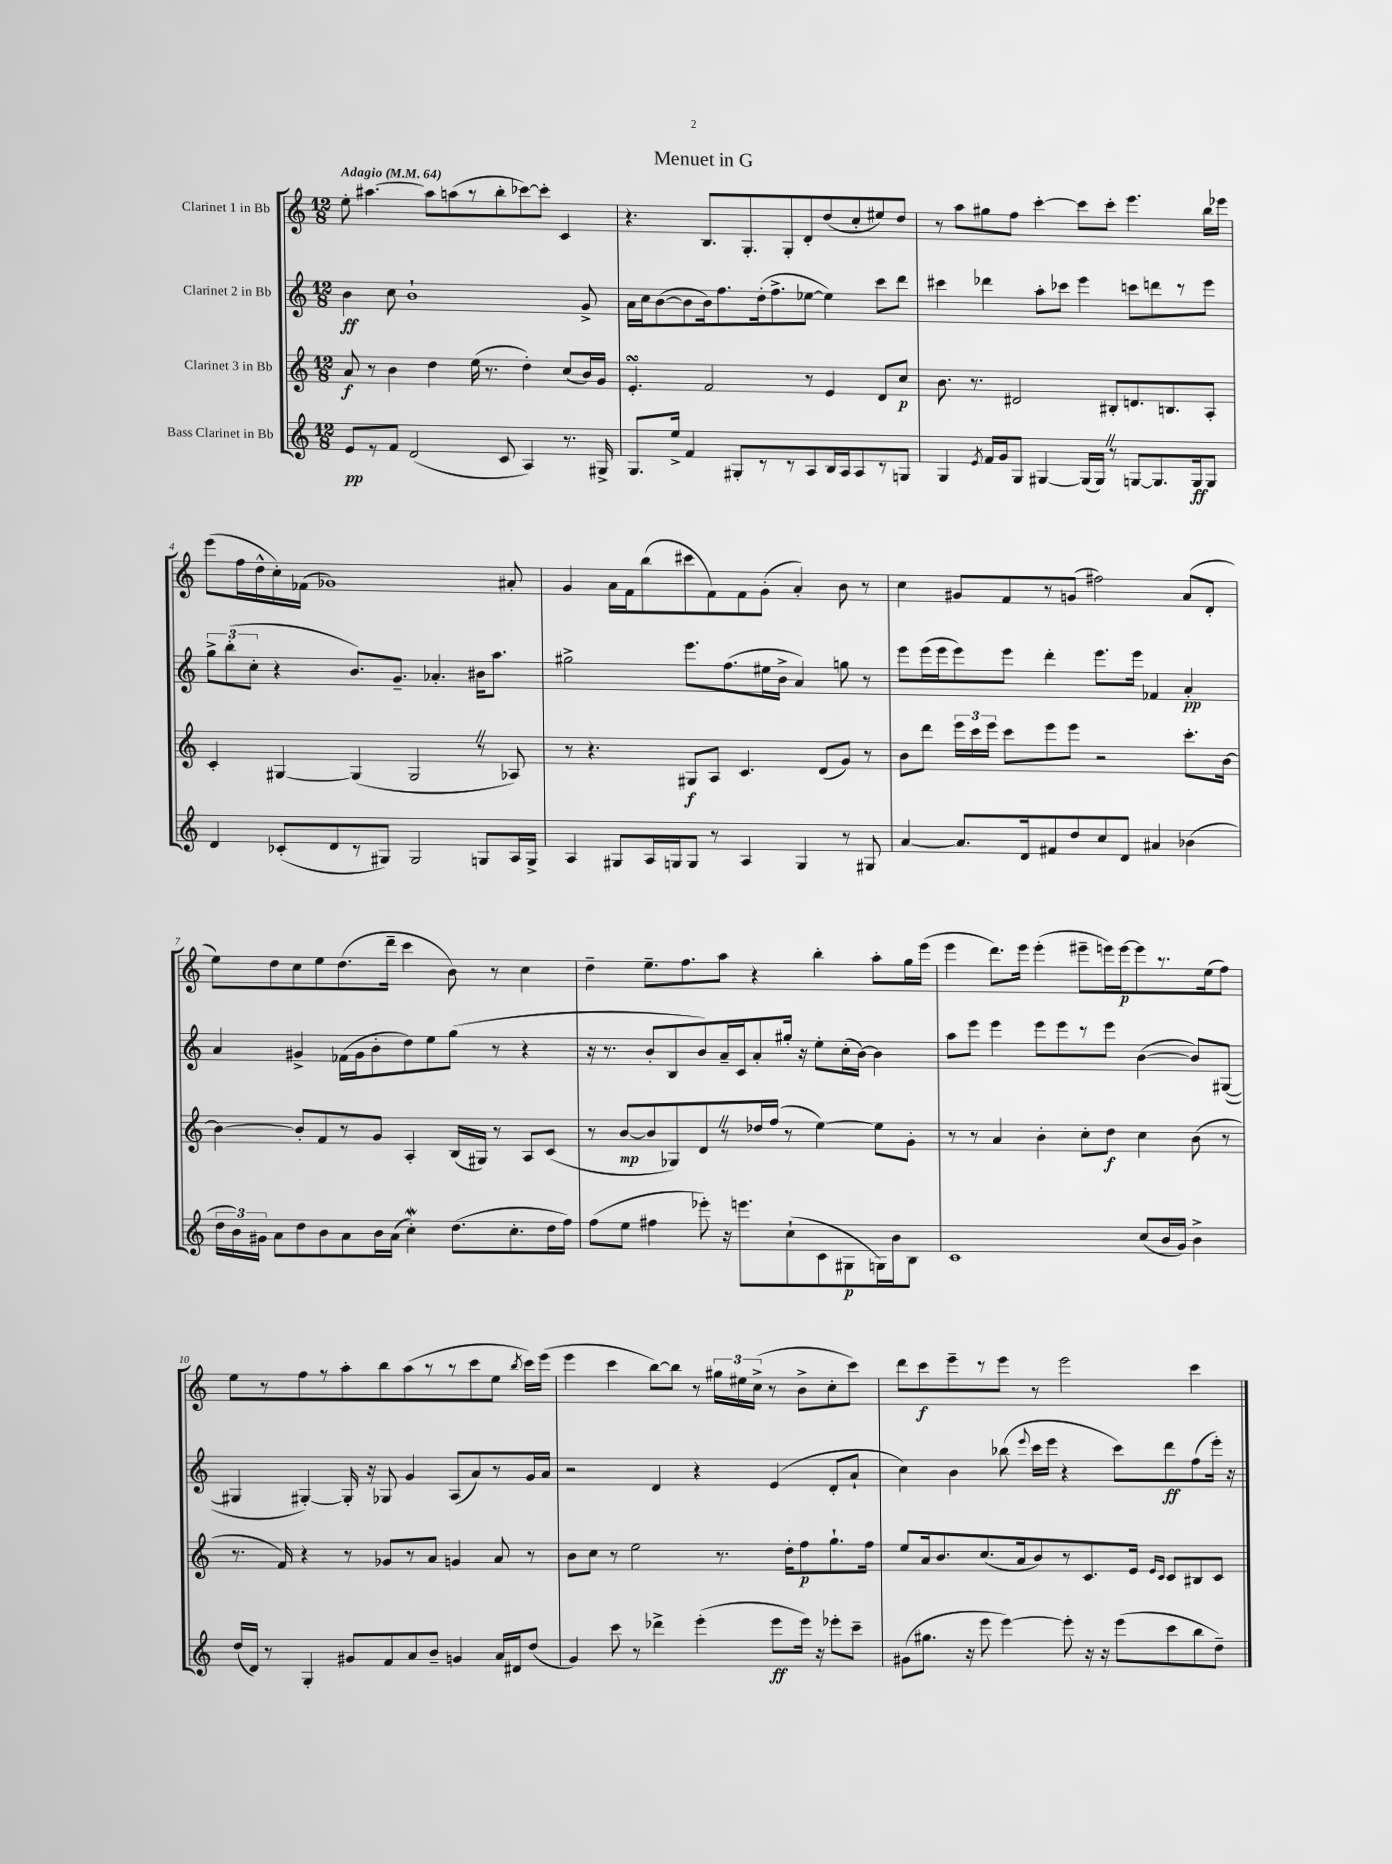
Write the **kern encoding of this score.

**kern	**kern	**kern	**kern
*staff4	*staff3	*staff2	*staff1
*clefG2	*clefG2	*clefG2	*clefG2
*k[]	*k[]	*k[]	*k[]
*M12/8	*M12/8	*M12/8	*M12/8
*MM64	*MM64	*MM64	*MM64
8e	8a	4b	8ee'
8r	8r	.	[4.aa#
8f	4b	8cc	.
(2d	.	1b`	.
.	4dd	.	8aa#]
.	.	.	(8aa
.	(16ee	.	8r
.	8.r	.	.
8c	.	.	8bb'
4A)	4dd')	.	[8ccc-)
.	.	.	8ccc-']
8.r	(8cc	.	4c
.	16b)	8g^	.
16G#^	16g	.	.
=	=	=	=
8.G	4.e'	16a	4.r
.	.	16cc	.
.	.	([8b	.
16ee^	.	.	.
4f	.	8b]	.
.	2f	16b)	8.B
.	.	8.ff	.
8G#'	.	.	.
.	.	.	8.G'
8r	.	(16dd'	.
.	.	8.ff^	.
8r	.	.	8G'
8A	8r	[8ee-	8d'
16B	4e	4ee-])	(8dd
16A	.	.	.
8A	.	.	8cc'
8r	8d	8ccc	8ee#)
8G	8cc	8ddd	8dd
=	=	=	=
4G	8.b	4ccc#	8r
.	.	.	8aa
.	8.r	.	.
8qe	.	.	.
16f	.	4ddd-	8gg#
16g	.	.	.
8G	2d#	.	8ff
[4G#	.	8aa'	[4ccc'
.	.	8ccc-	.
(16G#]	.	4eee	8ccc]
16G#)	.	.	.
8r	8B#'	.	8ccc'
[8G	8.d	8ccc	4.eee
8.G]	.	8ddd	.
.	8.B	.	.
.	.	8r	.
16G	.	.	.
8G	8A'	8eee	16bb
.	.	.	16eee-
=	=	=	=
4d	4c'	12gg^	(8eee
.	.	(12bb'	.
.	.	.	16ff
.	.	12cc'	.
.	.	.	16dd^^
(8c-'	[4G#	4r	16cc')
.	.	.	(16f-
8d	.	.	1g-)
8r	(4G#]	8.b)	.
8G#)	.	.	.
.	.	8.g~	.
2G#	2G#	.	.
.	.	4.a-'	.
8G	8r	16b#	.
.	.	8.aa	.
16A	8A-)	.	8a#'
16G^	.	.	.
=	=	=	=
4A	8r	2gg#^	4g
.	4.r	.	.
8G#	.	.	16a
.	.	.	16f
16A	.	.	(8bb
16G	.	.	.
8G	8G#	8.eee	8ccc#
8r	8A	.	8f)
.	.	(8.ff	.
4A	4.c	.	8f
.	.	16ee#	(8g'
.	.	16b^	.
4G	.	4a)	4a')
.	(8d	.	.
8r	8g)	8gg	8b
8G#	8r	8r	8r
=	=	=	=
[4a	8b	8eee	4cc
.	8ddd	(16eee	.
.	.	16eee	.
8.a]	24eee	8eee)	8g#
.	24ccc	.	.
.	24eee	.	.
.	8ccc	8eee	8f
16d	.	.	.
8f#	8eee	4ddd'	8r
8dd	8eee	.	(8g
8cc	2r	8.eee	2ff#)
8d	.	.	.
.	.	16eee	.
4a#	.	4f-	.
(4b-	8.ccc'	4a'	(8a
.	.	.	8d'
.	[16b	.	.
=	=	=	=
24dd	4b_	4a	8ee)
24b)	.	.	.
24g#	.	.	.
8a	.	.	8dd
8dd	8b']	4g#^	8cc
8b	8f	.	8ee
8a	8r	(16f-	(8.dd
.	.	16g#	.
16b	8g	8b'	.
(16a	.	.	16ddd~
4cc')	4A'	8dd)	4ccc
.	.	8ee	.
(8.dd	(16B	(8gg	8b)
.	16G#)	.	.
.	8r	8r	8r
8.cc'	.	.	.
.	8A	4r	4cc
16dd	(8c	.	.
16ff)	.	.	.
=	=	=	=
(8ff	8r	16r	4dd~
.	.	8.r	.
8ee	[8b	.	.
4ff#	8b]	8b'	8.ee~
.	8G-)	8B	.
.	.	.	8.ff
8eee-')	8d	8b)	.
16r	8r	16a~	8aa
8.eee	.	16c	.
.	16dd-	8a'	4r
.	(16ff	.	.
(8cc`	8r	16gg#'	.
.	.	16r	.
8c	[4ee)	8ee'	4bb'
8G#	.	(16cc'	.
.	.	[16b)	.
16G)	8ee]	4b]	8aa'
16b	.	.	.
8B	8g'	.	16gg
.	.	.	(16eee
=	=	=	=
1c	8r	8aa	4eee
.	8r	8eee	.
.	4a	4eee	8.ddd)
.	.	.	16eee
.	4b'	8eee	(4eee'
.	.	8eee	.
.	8cc'	8r	8eee#~
.	8dd	8eee	16eee)
.	.	.	[16eee
(8cc	4cc	([4b	8eee]
16b	.	.	8.r
16g)	.	.	.
4b^	(8b	8b])	.
.	.	.	(16ee
.	8r	([8G#	8ff)
=	=	=	=
(16dd	8.r	4G#]	8ee
16d)	.	.	.
8r	.	.	8r
.	16f)	.	.
4G'	4r	[4G#')	8ff
.	.	.	8r
8g#	8r	16G#']	8aa'
.	.	16r	.
8f	8g-	8G-	8bb
8a	8r	4g	(8aa
8b~	8a	.	8r
4g	4g	(8A	8r
.	.	8a)	8ccc
16a	8a	8r	8ee
16d#	.	.	.
.	.	.	8qbb
(8dd	8r	16g	16ccc)
.	.	16a	(16eee
=	=	=	=
4g)	8b	2r	4eee
.	8cc	.	.
8ccc	8r	.	4ccc
8r	2ee	.	.
4ddd-^	.	4d	[8bb)
.	.	.	8bb]
(4eee'	.	4r	8r
.	8.r	.	24gg#
.	.	.	24ee#
.	.	.	(24cc^
8eee	.	(4e	8r
.	16dd'	.	.
16eee)	8ff	.	8b^
16r	.	.	.
8eee-'	8.gg`	8d'	8cc'
8ccc~	.	8a`	8ccc)
.	16ff	.	.
=	=	=	=
(8g#	8ee	4cc)	8ddd
8.gg#	16a	.	8ccc
.	8.b	.	.
.	.	4b	8eee~
16r	.	.	.
8eee	(8.cc	.	8r
[4eee)	.	(8bb-	8eee
.	16a	.	.
.	.	8qqeee	.
.	8b)	16ccc	8r
.	.	16eee	.
8eee']	8r	4r	2eee
16r	8.c	.	.
16r	.	.	.
(8eee	.	8ccc)	.
.	16e	.	.
.	16qqe	.	.
.	16qqc	.	.
8ccc	8c	8ddd	.
8bb	8B#	(8ff	4ccc
8dd~)	8c	16eee')	.
.	.	16r	.
==	==	==	==
*-	*-	*-	*-
